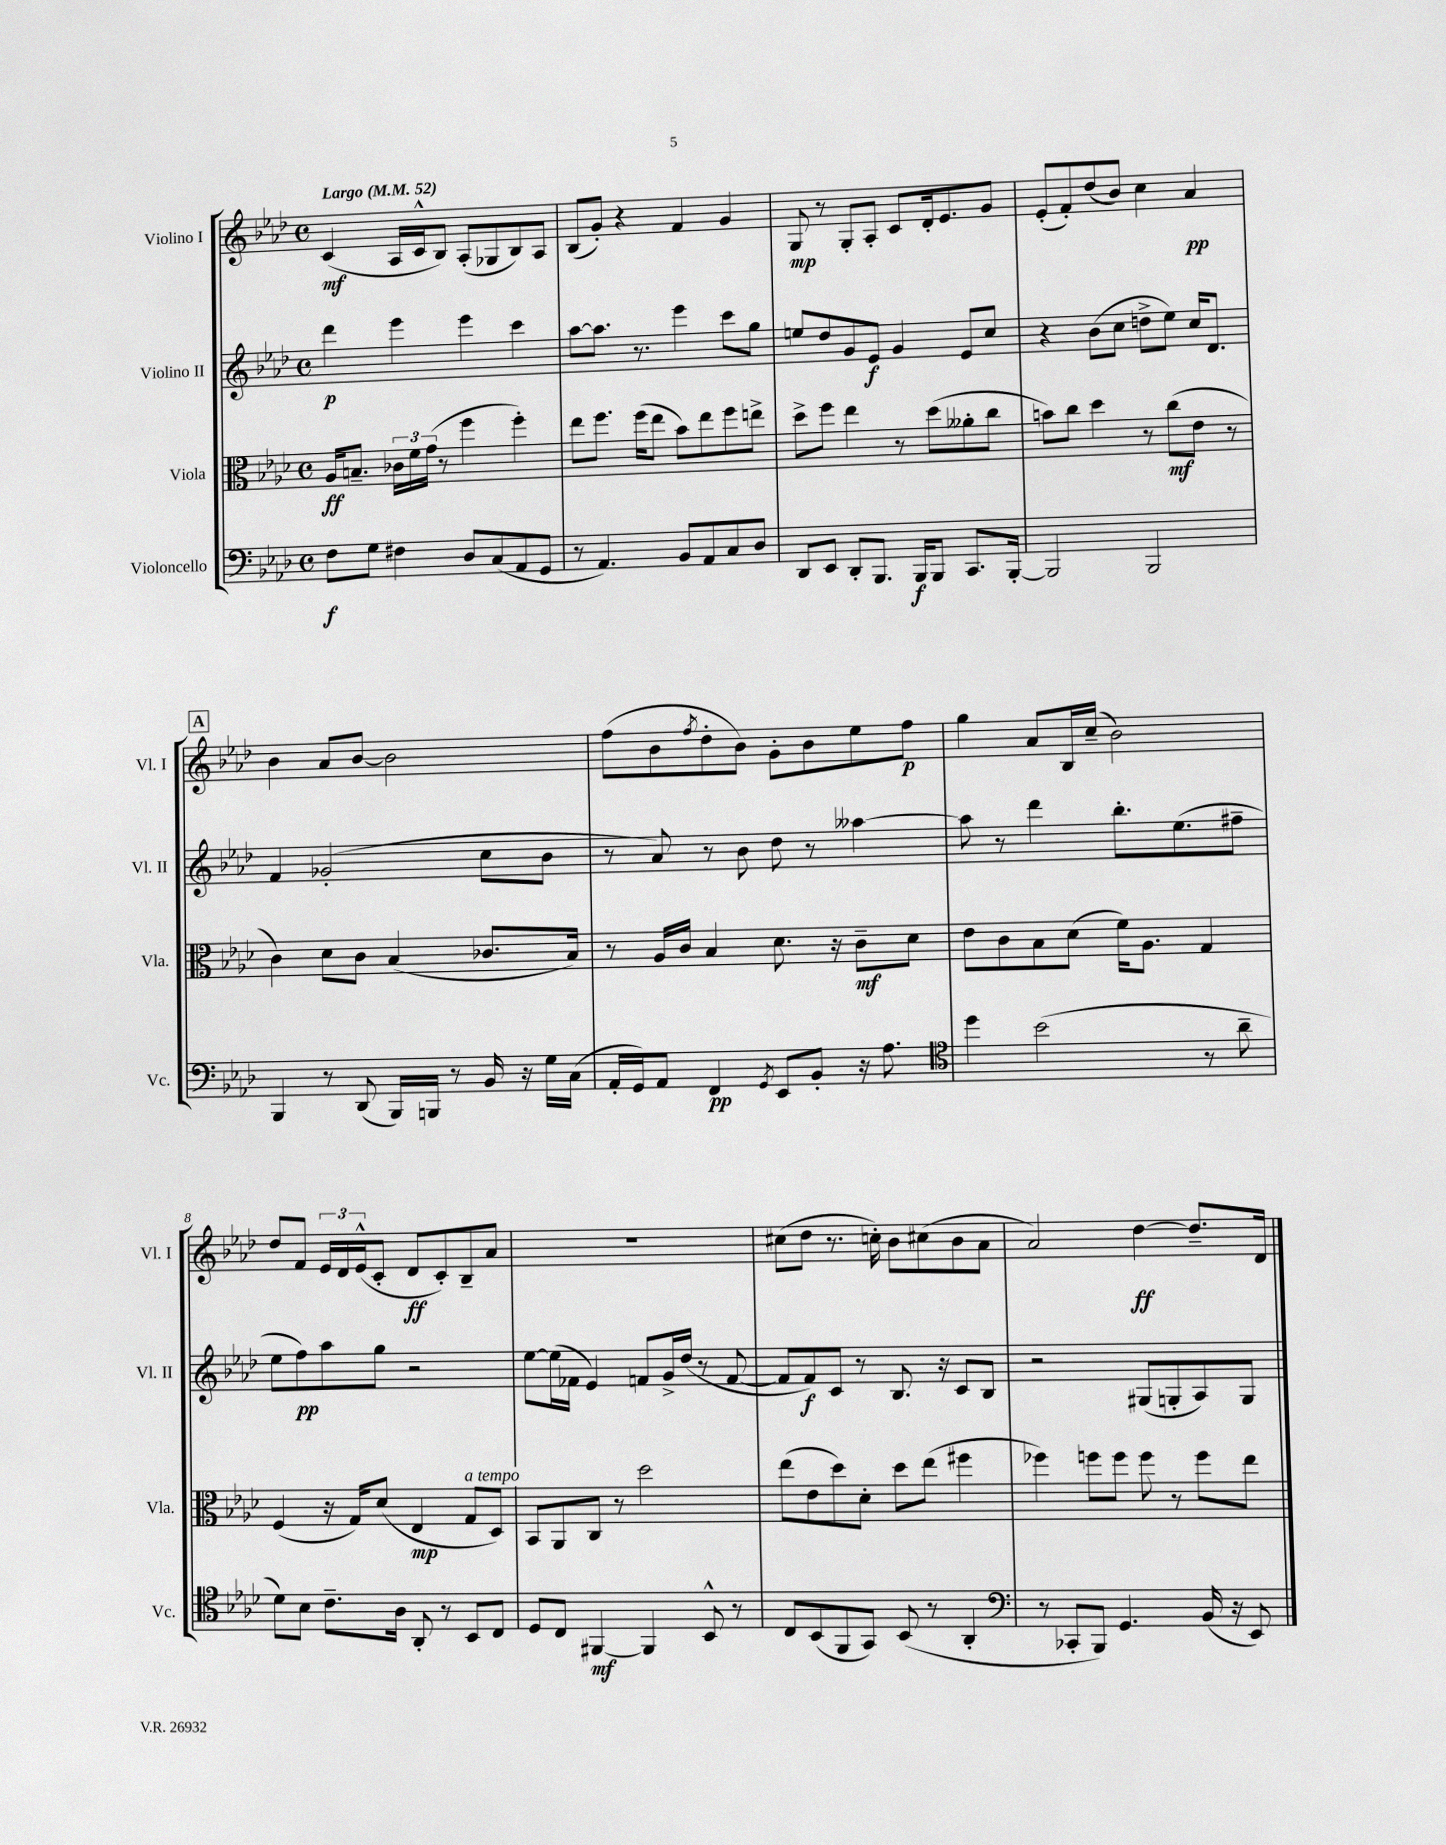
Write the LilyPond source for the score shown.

<<
\new StaffGroup <<
\new Staff = "s0" \with { instrumentName = "Violino I" shortInstrumentName = "Vl. I" } {
    \clef treble \key aes \major \defaultTimeSignature \time 4/4 \tempo "Largo" 4 = 52
    c'4\mf( aes16 c'16-^ bes8) aes8-.( ges8 bes8) aes8 |
    bes8( g'8-.) r4 f'4 g'4 |
    g8\mp r8 g8-. aes8-. c'8 des'16-. ees'8. g'8 |
    ees'8-.( f'8-.) des''8( bes'8) c''4 aes'4\pp |
    \mark \markup { \box "A" } bes'4 aes'8 bes'8~ bes'2 |
    f''8( bes'8 \acciaccatura { f''8 } des''8-. bes'8) g'8-. bes'8 ees''8 f''8\p |
    g''4 aes'8 bes16 c''16--( bes'2) |
    des''8 f'8 \tuplet 3/2 { ees'16 des'16 ees'16-^( } c'8-. des'8\ff c'8-.) bes8-- aes'8 |
    R1 |
    cis''8( des''8 r8. c''16-.) bes'8 cis''8( bes'8 aes'8 |
    aes'2) des''4~\ff des''8.-- des'16 \bar "|." |
}
\new Staff = "s1" \with { instrumentName = "Violino II" shortInstrumentName = "Vl. II" } {
    \clef treble \key aes \major \defaultTimeSignature \time 4/4
    des'''4\p ees'''4 ees'''4 c'''4 |
    aes''8~ aes''8. r8. ees'''4 c'''8 g''8 |
    e''8 des''8 g'8 ees'8\f g'4 ees'8 c''8 |
    r4 bes'8( c''8 d''8-> ees''8) c''16 des'8. |
    \mark \markup { \box "A" } f'4 ges'2-.( c''8 bes'8 |
    r8 aes'8) r8 bes'8 des''8 r8 aeses''4~ |
    aeses''8 r8 des'''4 bes''8.-. ees''8.( fis''8-- |
    ees''8 f''8\pp) aes''8 g''8 r2 |
    ees''8~ ees''16( fes'16 ees'4) f'8 g'16-> des''16( r8 f'8~ |
    f'8 f'8\f) c'8 r8 bes8. r16 c'8 bes8 |
    r2 gis8( g8-. aes8) g8 \bar "|." |
}
\new Staff = "s2" \with { instrumentName = "Viola" shortInstrumentName = "Vla." } {
    \clef alto \key aes \major \defaultTimeSignature \time 4/4
    aes16\ff b8.-- \tuplet 3/2 { ces'16 f'16 g'16( } r8 f''4 f''4-.) |
    ees''8 f''8. f''16( ees''8 bes'8) ees''8 f''8 e''8-> |
    des''8-> f''8 ees''4 r8 des''8( aeses'8-. c''8 |
    b'8) c''8 des''4 r8 c''8\mf( ees'8 r8 |
    \mark \markup { \box "A" } c'4) des'8 c'8 bes4( ces'8. bes16) |
    r8 aes16 c'16 bes4 des'8. r16 c'8--\mf des'8 |
    ees'8 c'8 bes8 des'8( f'16) aes8. g4 |
    f4( r16 g16) des'8( ees4\mp g8^\markup { \italic "a tempo" } des8) |
    bes,8 aes,8 c8 r8 des''2 |
    ees''8( ees'8 des''8) des'8-. des''8 ees''8( fis''4 |
    fes''4) f''8 f''8 f''8 r8 f''8 ees''8 \bar "|." |
}
\new Staff = "s3" \with { instrumentName = "Violoncello" shortInstrumentName = "Vc." } {
    \clef bass \key aes \major \defaultTimeSignature \time 4/4
    f8\f g8 fis4 des8 c8( aes,8 g,8 |
    r8 aes,4.) bes,8 aes,8 c8 des8 |
    des,8 ees,8 des,8-. bes,,8. bes,,16\f bes,,8 c,8. bes,,16~-. |
    bes,,2 bes,,2 |
    \mark \markup { \box "A" } bes,,4 r8 des,8( bes,,16) b,,16 r8 bes,16 r16 g16 c16( |
    aes,16-. g,16) aes,8 f,4\pp \acciaccatura { g,8 } ees,8 bes,8-. r16 aes8. |
    \clef tenor des''4 bes'2( r8 aes'8-- |
    des'8) bes8 c'8.-- aes16 aes,8-. r8 bes,8 c8 |
    des8 c8 fis,4~\mf fis,4 bes,8-^ r8 |
    c8 bes,8( f,8 g,8) bes,8( r8 aes,4-. |
    \clef bass r8 ces,8-. bes,,8) g,4. bes,16( r16 ees,8) \bar "|." |
}
>>
>>
